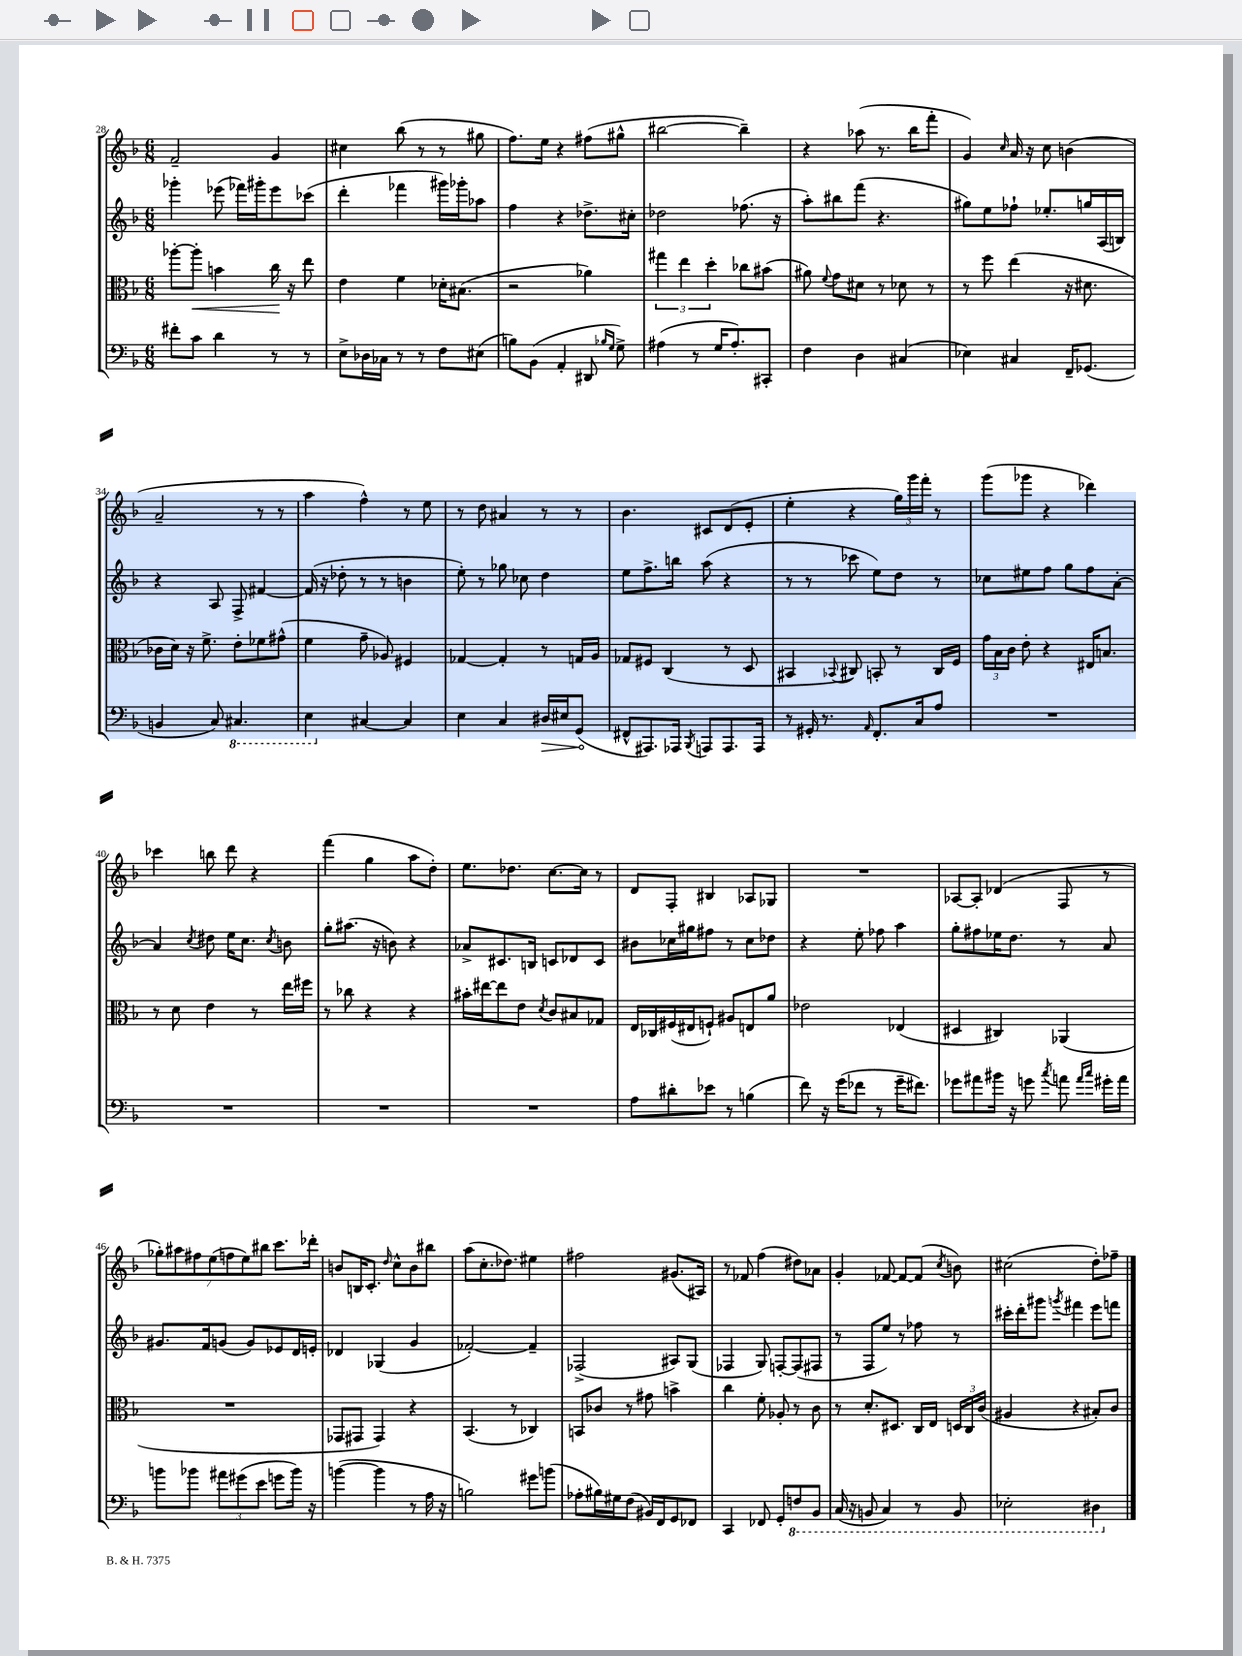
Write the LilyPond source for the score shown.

<<
\new StaffGroup <<
\new Staff = "s0" {
    \clef treble \key f \major \numericTimeSignature \time 6/8
    \autoBeamOff f'2-- g'4 |
    cis''4 bes''8( r8 r8 gis''8 |
    f''8.[) e''16] r4 fis''8[( gis''8]-^ |
    bis''2~ bis''4--) |
    r4 aes''8( r8. bes''16[ f'''8]-. |
    g'4) \grace { c''16 } a'16 r16 c''8 b'4( |
    a'2-- r8 r8 |
    a''4 f''4-^) r8 e''8 |
    r8 d''8 ais'4 r8 r8 |
    bes'4. cis'8[ d'8( e'8]-. |
    e''4-. r4 \tuplet 3/2 { g''16[) g'''16 f'''16]-. } r8 |
    g'''8[( ges'''8] r4 des'''4) |
    ces'''4 b''8 d'''8 r4 |
    f'''4( g''4 a''8[ d''8]-.) |
    e''8.[ des''8.] c''8.[~ c''16] r8 |
    d'8[ f8]-. bis4 aes8[ ges8] |
    R2. |
    aes8[~ aes8]-. des'4( f8 r8 |
    \tuplet 7/4 { ges''8[-.) ais''8 fis''8 e''8( f''8 e''8) bis''8] } c'''8.[ des'''16]-. |
    b'8[ b16 c'8.]-. \grace { d''16 } c''8[-^ b'8 bis''8] |
    a''8[( c''8.-. des''8.]) eis''4 |
    fis''2 gis'8.[( ais16]) |
    r8 fes'8 f''4( dis''8[) aes'8] |
    g'4-. fes'8~ fes'8[~ fes'8]( \acciaccatura { c''8 } b'8) |
    cis''2( d''8[-.) fes''8]-- \bar "|." |
}
\new Staff = "s1" {
    \clef treble \key f \major \numericTimeSignature \time 6/8
    \autoBeamOff ges'''4-. ees'''8( fes'''16[) gis'''16-. ees'''8 ces'''8]( |
    d'''4-. fes'''4 gis'''16[) ges'''16-. aes''8] |
    f''4 r4 des''8.[-> cis''16]-. |
    des''2 fes''8.( r16 |
    a''8[-.) bis''8 f'''8]( r4. |
    gis''8[) e''8 fes''8]-! ees''8.[-. g''16 a16( b16]) |
    r4 a8 f8-> fis'4~ |
    fis'16( r16 des''8-. r8 r8 b'4 |
    e''8-.) r8 ges''8 ces''8 d''4 |
    e''8[ f''8.-> b''16] a''8( r4 |
    r8 r8 ces'''8 e''8[) d''8] r8 |
    ces''8[ eis''8 f''8] g''8[ f''8 a'8]~-. |
    a'4 \acciaccatura { c''8 } dis''8 e''16[ c''8.] \acciaccatura { c''8 } b'8 |
    g''8[-. ais''8.]( r16 b'8) r4 |
    aes'8[-> cis'8. b16] c'8[ des'8 c'8] |
    bis'8[ ces''16 gis''16 fis''8] r8 ces''8[ des''8] |
    r4 e''8-. fes''8 a''4 |
    g''8[-. fis''8 ees''16 d''8.] r8 a'8 |
    gis'8.[ f'16 g'8]( g'8[) ees'8 d'16 e'16]-. |
    des'4 ges4( g'4 |
    fes'2~-.) fes'4-- |
    fes2->( ais8[) g8]( |
    fes4 g8) f8[~-. f8( fis8] |
    r8 f8[ e''8]) r8 fes''8 r8 |
    cis'''16[-. d'''16-. gis'''8] \acciaccatura { g'''8 } fis'''4 e'''8[ f'''8] \bar "|." |
}
\new Staff = "s2" {
    \clef alto \key f \major \numericTimeSignature \time 6/8
    \autoBeamOff aes''8[~-. aes''8]-.\< b'4 c''16\! r16 e''8 |
    e'4 f'4 des'16[-. bis8.]( |
    r2 aes'4) |
    \tuplet 3/2 { gis''4 e''4 d''4-. } ces''8[ bis'8]( |
    ais'8) \appoggiatura { f'8 } g'8[ dis'8] r8 des'8 r8 |
    r8 f''8 e''4( r16 dis'8. |
    ces'16[ d'16]) r16 f'8.-> e'8[-. fes'8 gis'8]-^( |
    f'4 g'8-- aes8) fis4 |
    ges4~ ges4-. r8 g16[ a16] |
    ges8[ fis8] c4( r8 d8 |
    bis,4 \appoggiatura { bes,8 } cis8) b,8-. r8 cis16[ f16] |
    \tuplet 3/2 { g'16[ bes16 c'16] } e'8-. r4 eis16[ b8.] |
    r8 d'8 e'4 r8 e''16[ fis''16] |
    r8 ces''8 r4 r4 |
    bis'16[-. eis''16~ eis''8 e'8] \acciaccatura { d'8 } c'8[ bis8 ges8] |
    e16[ ces16 fis16( eis16 f8]-!) ais8[ e8 a'8] |
    ees'2 ees4( |
    dis4 cis4) aes,4( |
    R2. |
    ges,8[ gis,8] gis,4) r4 |
    bes,4.( r8 ces4) |
    b,8[ ces'8] r8 gis'8 b'4-> |
    c''4 f'8-. aes8-. r8 c'8 |
    r8 d'8.[-. dis8.] c16[ e16] \tuplet 3/2 { d16[ c16 c'16]( } |
    ais4 r4 bis8[-.) c'8] \bar "|." |
}
\new Staff = "s3" {
    \clef bass \key f \major \numericTimeSignature \time 6/8
    \autoBeamOff fis'8[-. c'8] d'4 r8 r8 |
    e8[-> des16 ces16] r8 r8 f8[ eis8]( |
    b8[) bes,8]( a,4-. dis,8 \grace { bes16[ g16] } g8->) |
    ais4( r8 g16[ ais8.-.) cis,8]-. |
    f4 d4 cis4( |
    ees4) cis4 f,16[-- ges,8.]( |
    b,4 c8) \ottava #-1 cis,4. |
    e,4 \ottava #0 cis4~ cis4 |
    e4 c4 \once \override Hairpin.circled-tip = ##t dis16[\> eis16 g,8]\!( |
    fis,8[-^ ais,,8.) aes,,16] \acciaccatura { bes,,8 } a,,8[ a,,8. a,,16] |
    r8 gis,16-. r8. \grace { a,16 } f,8.[-. c16 a8] |
    R2. |
    R2. |
    R2. |
    R2. |
    a8[ dis'8-. ees'8] r8 b4( |
    f'8) r16 g'16[( fes'8] r8 g'16[-- fis'8.]) |
    ges'8[ ais'8 bis'16] r16 g'8 \acciaccatura { c''8 } a'8 \grace { a'16[ c''16] } gis'16[-. a'16] |
    b'8[ bes'8] \tuplet 3/2 { ais'8[ gis'8( e'8] } g'8[ bes'16]) r16 |
    b'4~( b'4 r8 a16 r16 |
    b2) gis'8[ b'8]( |
    aes8[-. bis16) gis16 f8]( bis,16[) f,16 g,8 fes,8] |
    c,4 fes,8 g,8[-. \ottava #-1 f,8 bes,,8] |
    c,16( r16 b,,8 c,4) r8 b,,8 |
    ees,2-. dis,4 \ottava #0 \bar "|." |
}
>>
>>
\layout { \context { \Score currentBarNumber = #28 } }
